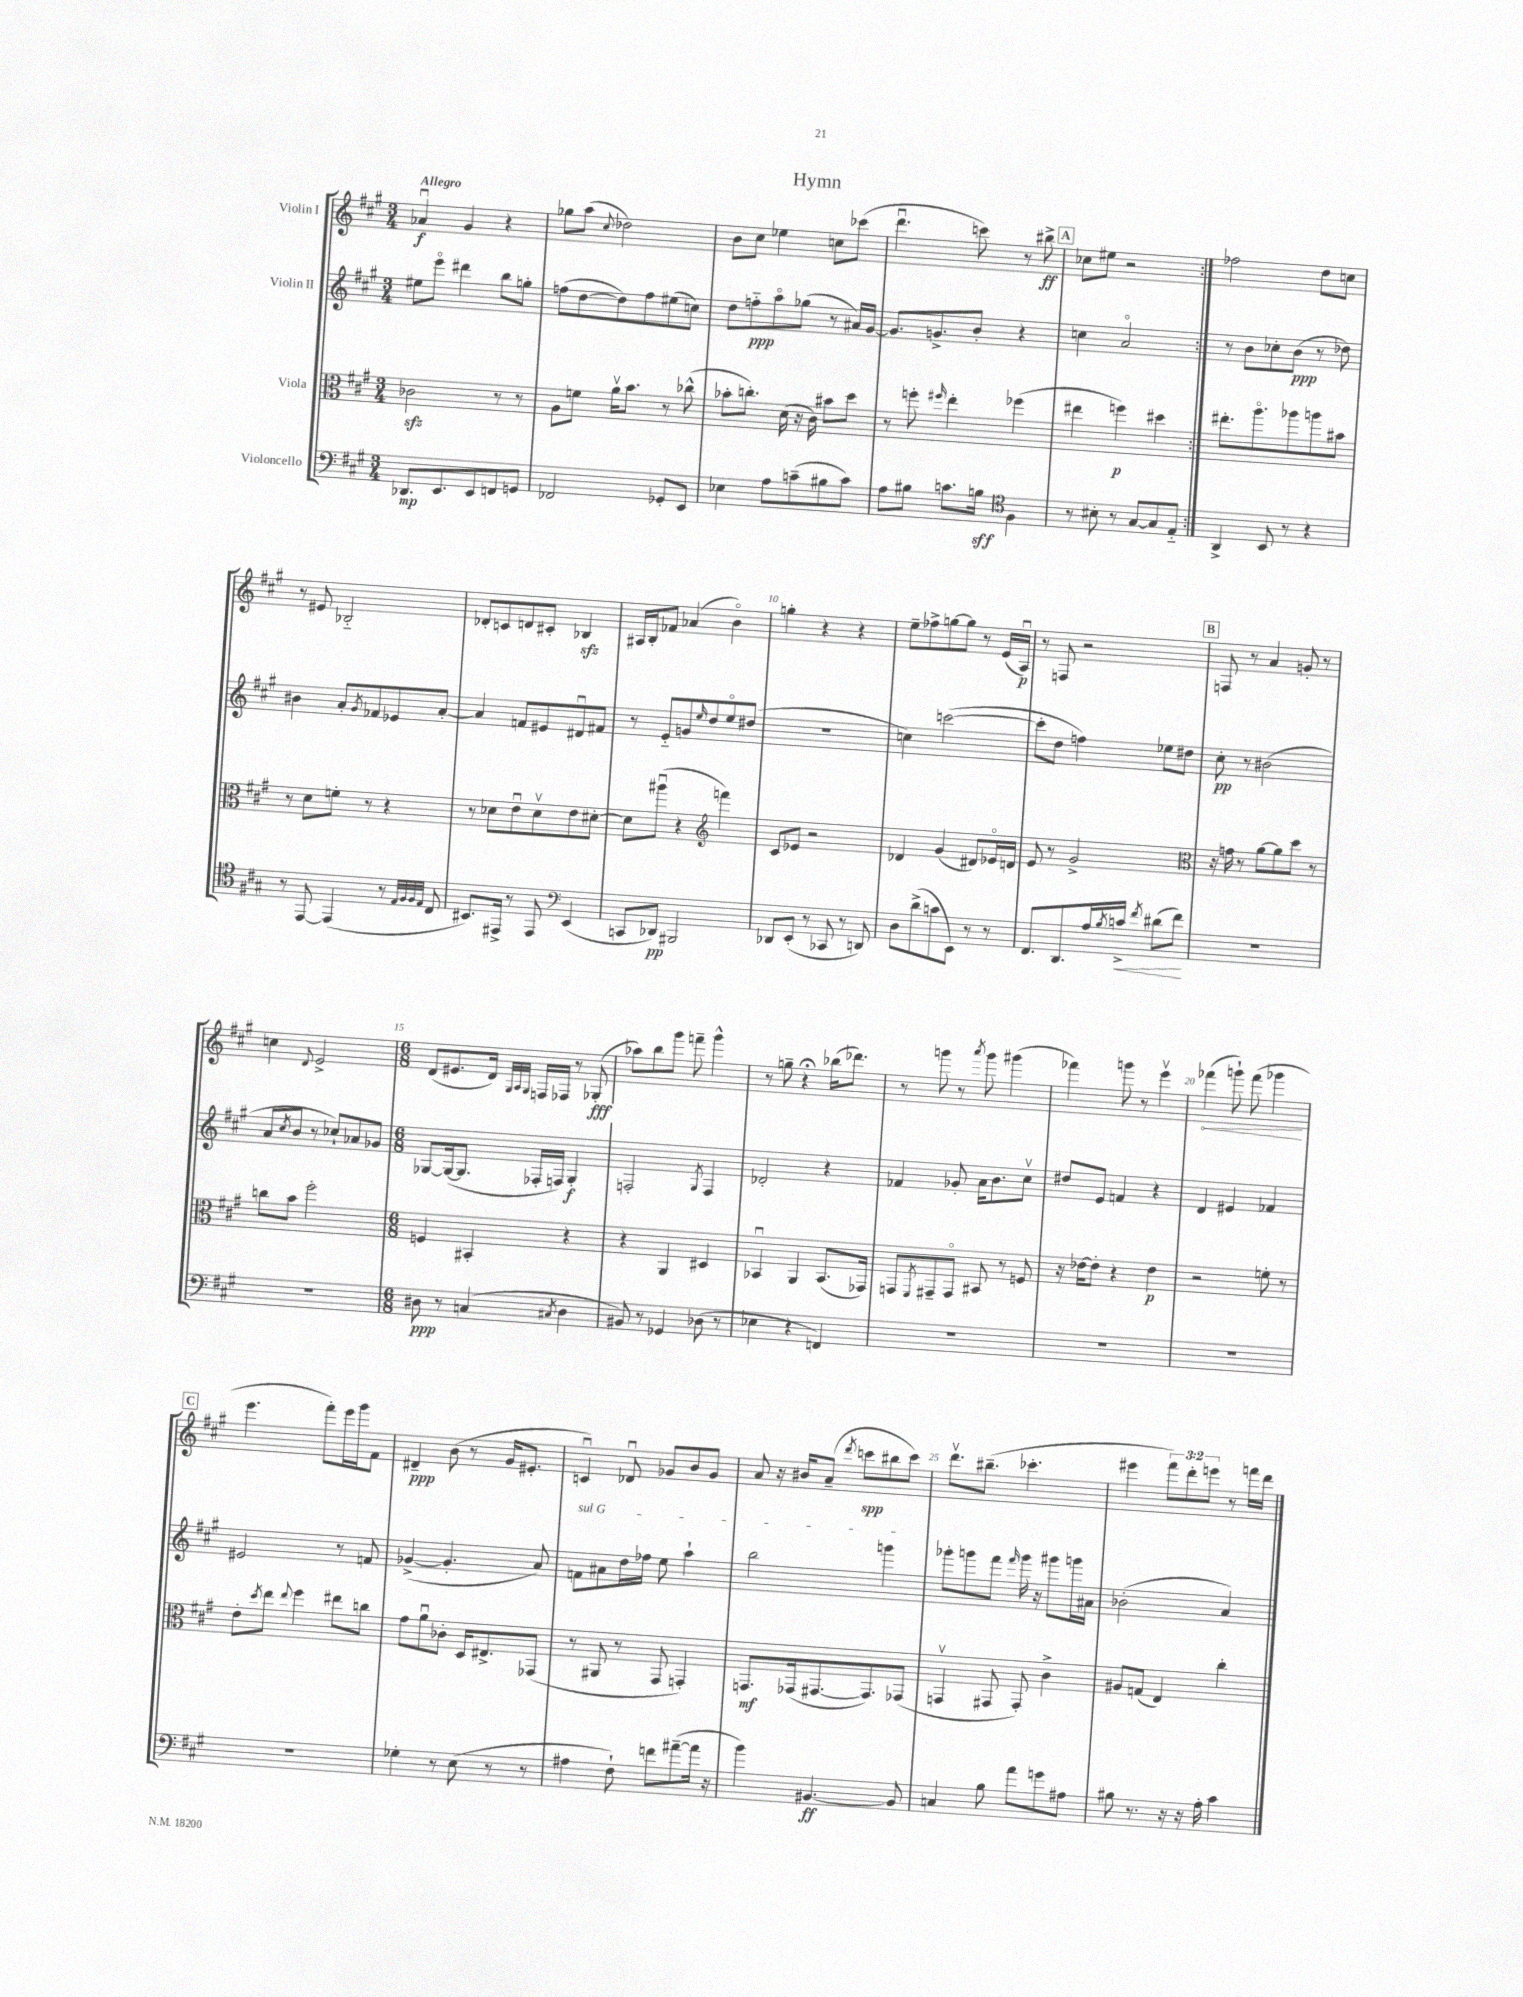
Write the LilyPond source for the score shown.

\header { title = "Hymn" }
<<
\new StaffGroup <<
\new Staff = "s0" \with { instrumentName = "Violin I" } {
    \clef treble \key a \major \numericTimeSignature \time 3/4 \override Staff.TupletNumber.text = #tuplet-number::calc-fraction-text \tempo "Allegro"
    \repeat volta 2 { aes'4\downbow\f gis'4 r4 |
    ges''8 a''8( \appoggiatura { cis''8 } des''2) |
    b'8 cis''8 ees''4 c''8 ces'''8( |
    d'''4.\downbow c'''8) r8 bis''8->\ff |
    \mark \markup { \box "A" } ces''8 eis''8 r2 | }
    fes''2 d''8 c''8 |
    r8 eis'8 bes2-_ |
    des'8-. c'8 d'8 cis'8-. bes4\sfz |
    ais16 b16-. fes'8 aes'4( b'4\flageolet) |
    g''4-. r4 r4 |
    e''8-- fes''8-> g''8~ g''8 r8 e'16( a16\downbow\p) |
    r8 f8 r2 |
    \mark \markup { \box "B" } f8 r8 a'4 g'8-. r8 |
    c''4 \appoggiatura { d'8 } e'2-> |
    \numericTimeSignature \time 6/8 d'8( eis'8. d'16) \grace { gis32 a32 gis32 } f16 fes16 r8 ges8-.\fff( |
    aes''8) b''8 gis'''8 f'''8-- gis'''4-^ |
    r8 g''8-- r4\fermata bes''16( des'''8.) |
    r8 g'''8 r8 \acciaccatura { a'''8 } g'''8 gis'''4( |
    fes'''4) g'''8 r8 e'''4\upbow |
    \once \override Hairpin.circled-tip = ##t fes'''4\<( g'''8-!) fes'''8( ges'''4\! |
    \mark \markup { \box "C" } e'''4. fis'''8-.) e'''16 gis'''16 fis'8 |
    dis'4--\ppp b'8( r8 gis'16 eis'8.-. |
    c'4\downbow) des'8\downbow ges'8 b'8 ges'8 |
    a'8 r16 bis'16 a'8--( \acciaccatura { d'''8 } c'''8\spp bis''8 c'''8) |
    d'''8.\upbow bis''8.--( ces'''4.-. |
    eis'''4 \tuplet 3/2 { fis'''8) d'''8-. e'''8 } r8 f'''16 d'''16 \bar "|." |
}
\new Staff = "s1" \with { instrumentName = "Violin II" } {
    \clef treble \key a \major \numericTimeSignature \time 3/4
    \repeat volta 2 { eis''8 e'''8\flageolet dis'''4 b''8 g''8-. |
    f''8( d''8~ d''8) f''8 eis''8( c''8) |
    d''8 f''8-_\ppp a''8\flageolet ges''8( r8 ais'16) gis'16~ |
    gis'8. g'8.-> b'8-. r4 |
    \mark \markup { \box "A" } c''4 a'2\flageolet | }
    r8 b'8 ces''8-. b'8\ppp( r8 des''8) |
    bis'4 a'8-. \acciaccatura { gis'8 } fes'8 ees'8 a'8~-. |
    a'4 f'8 eis'8 dis'8\downbow fis'8 |
    r8 e'8-_ g'8 \grace { e''16 } d''8 e''8\flageolet dis''8( |
    R2. |
    c''4) c'''2~( |
    c'''8-. d''8 f''4) ees''8 dis''8 |
    \mark \markup { \box "B" } cis''8-.\pp r8 bis'2( |
    a'8 \acciaccatura { cis''8 } b'8 r8 ces''8-!) aes'8 ges'8 |
    \numericTimeSignature \time 6/8 ges8~ ges16~( ges8. fes16-. f16) ges4-.\f |
    f2-. \acciaccatura { gis8 } f4 |
    des'2-. r4 |
    fes'4 ges'8-. a'16 b'8. cis''8\upbow |
    dis''8 e'8 f'4 r4 |
    d'4 eis'4 fes'4 |
    \mark \markup { \box "C" } eis'2 r8 f'8 |
    ges'4~->( ges'4.-. a'8) |
    \once \override TextSpanner.bound-details.left.text = \markup { \italic "sul G" } f'8\startTextSpan ais'8 d''16 fes''16 e''8 a''4-! |
    b''2 g'''4\stopTextSpan |
    ges'''8-. g'''8 fis'''8 \grace { fis'''16 } g'''16 r16 gis'''8 g'''16 ais'16 |
    bes'2-.( a'4) \bar "|." |
}
\new Staff = "s2" \with { instrumentName = "Viola" } {
    \clef alto \key a \major \numericTimeSignature \time 3/4
    \repeat volta 2 { ces'2\sfz r8 r8 |
    a8 f'8 a'16\upbow b'8. r8 ces''8-^( |
    bes'8-. c''8.-.) d'16( r16 cis'16) bis'8 d''8 |
    r8 f''8-. \grace { fis''16 } e''4-. fes''4( |
    \mark \markup { \box "A" } eis''4 f''4\p) dis''4 | }
    eis''8.-. a''8.\flageolet aes''8 a''8 bis'8 |
    r8 d'8 f'8-. r8 r4 |
    r8 des'8 e'8\downbow des'8\upbow e'8 dis'8~-. |
    dis'8 ais''8\downbow( r4 \clef treble f'''4) |
    cis'8 ees'8 r2 |
    des'4 gis'4( dis'8) ees'16\flageolet d'16 |
    e'8 r8 gis'2-> |
    \mark \markup { \box "B" } \clef alto r16 g'16 r8 a'8~ a'8 d''8 r8 |
    c''8 b'8 fis''2-. |
    \numericTimeSignature \time 6/8 f4 bis,4-. r4 |
    r4 a,4 dis4 |
    bes,4\downbow a,4 bes,8.( ges,16) |
    g,8 \acciaccatura { fis,8 } gis,8-- gis,8\flageolet bis,8 r8 f8 |
    r16 ees'16~ ees'8-. r4 ees'4\p |
    r2 f'8-. r8 |
    \mark \markup { \box "C" } e'8-. \acciaccatura { d''8 } e''8 \appoggiatura { e''8 } fis''4 eis''8 c''8 |
    gis'8 a'8\downbow ces'8-. d16 eis8.-> ges,8( |
    r8 ais,8 r8 gis,8 g,4-.) |
    g,8.\mf ges,16( gis,8.~ gis,8.) ges,8( |
    g,4\upbow gis,8 gis,8-.) cis'4-> |
    ais8 g8( e4) cis''4-. \bar "|." |
}
\new Staff = "s3" \with { instrumentName = "Violoncello" } {
    \clef bass \key a \major \numericTimeSignature \time 3/4
    \repeat volta 2 { des,8.\mp e,8. e,8 f,8 g,8 |
    fes,2 ges,8-. e,8 |
    ees4 a8 c'8--( bis8 c'8) |
    a8 bis8 c'8. b16\sff fis4 |
    \mark \markup { \box "A" } \clef tenor r8 bis8-. r8 gis8~ gis8 e8-_ | }
    a,4-> b,8 r8 r4 |
    r8 e,8~ e,4( r8 \grace { e32 fis32 fis32 e32 } cis8 |
    bis,8.) eis,16-> r8 eis,8 eis,4( |
    \clef bass c,8 des,8\pp) bis,,2 |
    des,8 e,8-.( r8 ces,8 r8 d,8) |
    d8 d'8->( c'8 e,8) r8 r8 |
    fis,8. d,8. a16 \acciaccatura { b8 } c'16->\< \acciaccatura { fis'8 } dis'8( fis'8\!) |
    \mark \markup { \box "B" } R2. |
    R2. |
    \numericTimeSignature \time 6/8 dis8\ppp r8 c4( \acciaccatura { cis8 } dis4 |
    bis,8) r8 ges,4 des8( r8 |
    ees4 r4 f,4) |
    R2. |
    R2. |
    R2. |
    \mark \markup { \box "C" } R2. |
    ges4-. r8 e8( r8 r8 |
    ais4 fis8-!) f'8 ais'8~--( ais'16 r16 |
    b'4) bis,4.~\ff bis,8 |
    c4 b8 a'8 g'8 ais8 |
    bis8 r8. r16 r16 a16-. cis'4 \bar "|." |
}
>>
>>
\layout { \context { \Score \override BarNumber.break-visibility = ##(#f #t #t) barNumberVisibility = #(every-nth-bar-number-visible 5) } }
